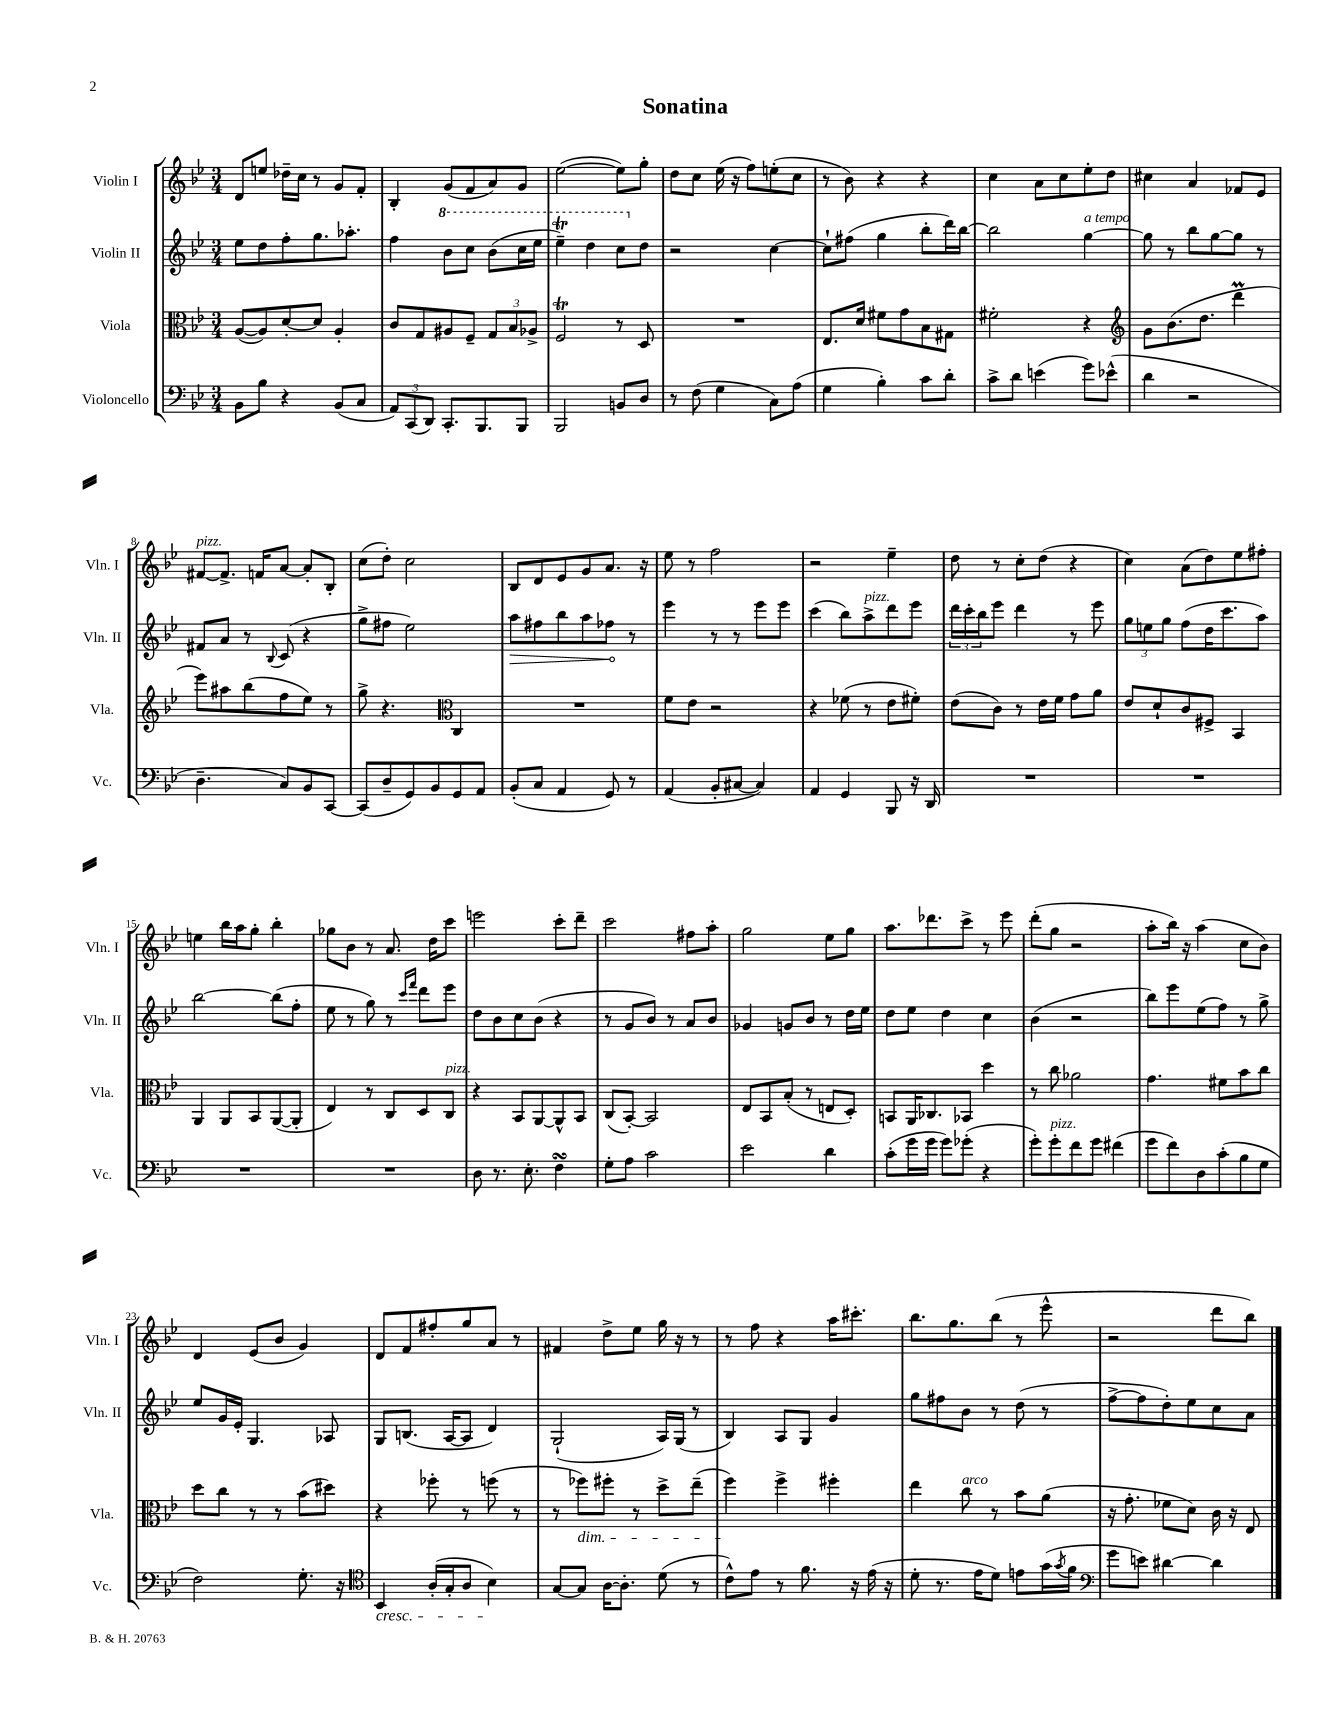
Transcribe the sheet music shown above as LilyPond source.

\header { title = "Sonatina" }
<<
\new StaffGroup <<
\new Staff = "s0" \with { instrumentName = "Violin I" shortInstrumentName = "Vln. I" } {
    \clef treble \key bes \major \numericTimeSignature \time 3/4
    d'8 e''8 des''16-- c''16 r8 g'8 f'8-. |
    bes4-. g'8( f'8 a'8) g'8 |
    ees''2~( ees''8) g''8-. |
    d''8 c''8 ees''16( r16 f''8) e''8-.( c''8 |
    r8 bes'8) r4 r4 |
    c''4 a'8 c''8 ees''8-. d''8 |
    cis''4 a'4 fes'8 ees'8 |
    fis'8~^\markup { \italic "pizz." } fis'8.-> f'16 a'8~ a'8-. bes8-. |
    c''8( d''8-.) c''2 |
    bes8 d'8 ees'8 g'8 a'8. r16 |
    ees''8 r8 f''2 |
    r2 ees''4-- |
    d''8 r8 c''8-. d''8( r4 |
    c''4) a'8( d''8) ees''8 fis''8-. |
    e''4 bes''16 a''16 g''8-. bes''4-. |
    ges''8 bes'8 r8 a'8. d''16 c'''8 |
    e'''2 c'''8-. d'''8-- |
    c'''2 fis''8 a''8-. |
    g''2 ees''8 g''8 |
    a''8. des'''8. c'''8-> r8 ees'''8 |
    d'''8-.( g''8 r2 |
    a''8-. bes''16) r16 a''4( c''8 bes'8) |
    d'4 ees'8( bes'8 g'4) |
    d'8 f'8 fis''8-. g''8 a'8 r8 |
    fis'4 d''8-> ees''8 g''16 r16 r8 |
    r8 f''8 r4 a''16 cis'''8.-. |
    bes''8. g''8. bes''8( r8 ees'''8-^ |
    r2 d'''8 bes''8) \bar "|." |
}
\new Staff = "s1" \with { instrumentName = "Violin II" shortInstrumentName = "Vln. II" } {
    \clef treble \key bes \major \numericTimeSignature \time 3/4
    ees''8 d''8 f''8-. g''8. aes''8.-. |
    f''4 \ottava #1 bes''8 c'''8 bes''8( c'''16 ees'''16 |
    ees'''4--\trill) d'''4 c'''8 \ottava #0 d''8 |
    r2 c''4~ |
    c''8-! fis''8( g''4 bes''8-. d'''16) bes''16~ |
    bes''2 g''4~^\markup { \italic "a tempo" } |
    g''8 r8 bes''8 g''8~ g''8 r8 |
    fis'8 a'8 r8 \appoggiatura { bes8 } c'8( r4 |
    g''8-> fis''8 ees''2) |
    \once \override Hairpin.circled-tip = ##t a''8\> fis''8 bes''8 a''8 fes''8\! r8 |
    ees'''4 r8 r8 ees'''8 ees'''8 |
    c'''4( bes''8) a''8->^\markup { \italic "pizz." } d'''8 ees'''8 |
    \tuplet 3/2 { d'''16 c'''16-. bes''16 } ees'''8 d'''4 r8 ees'''8 |
    \tuplet 3/2 { g''8 e''8 g''8 } f''8( d''16 c'''8. a''8) |
    bes''2~ bes''8( f''8-. |
    ees''8 r8 g''8) r8 \grace { c'''16 f'''16 } d'''8 ees'''8 |
    d''8 bes'8 c''8 bes'8( r4 |
    r8 g'8 bes'8) r8 a'8 bes'8 |
    ges'4 g'8 bes'8 r8 d''16 ees''16 |
    d''8 ees''8 d''4 c''4 |
    bes'4( r2 |
    bes''8) ees'''8 ees''8( f''8) r8 g''8-> |
    ees''8 g'16 ees'16-. g4. aes8 |
    g8 b8.( a16~ a8 d'4) |
    g2-!( a16) g16( r8 |
    bes4) a8 g8 g'4 |
    g''8 fis''8 bes'8 r8 d''8( r8 |
    f''8~-> f''8 d''8-.) ees''8 c''8 a'8 \bar "|." |
}
\new Staff = "s2" \with { instrumentName = "Viola" shortInstrumentName = "Vla." } {
    \clef alto \key bes \major \numericTimeSignature \time 3/4
    a8~( a8) d'8~-. d'8 a4-. |
    c'8 g8 ais8 f8-- \tuplet 3/2 { g8 bes8 aes8-> } |
    f2\trill r8 d8 |
    R2. |
    ees8. d'16 fis'8 g'8 bes8 gis8 |
    fis'2-. r4 |
    \clef treble g'8 bes'8.( d''8. d'''4\prall |
    ees'''8) ais''8 bes''8( f''8 ees''8) r8 |
    g''8-> r4. \clef alto c4 |
    R2. |
    f'8 ees'8 r2 |
    r4 fes'8( r8 ees'8 fis'8-.) |
    ees'8( c'8) r8 ees'16 f'16 g'8 a'8 |
    ees'8 d'8-! c'8 fis8-> bes,4 |
    a,4 a,8 bes,8 a,8~( a,8-. |
    ees4) r8 c8 d8 c8^\markup { \italic "pizz." } |
    r4 bes,8 a,8~ a,8-^ bes,8 |
    c8( bes,8~-.) bes,2 |
    ees8 bes,8 bes8-.( r8 e8 d8-.) |
    b,8 a,16 ces8. bes,8 d''4 |
    r8 c''8 aes'2 |
    g'4. fis'8 bes'8 c''8 |
    d''8 c''8 r8 r8 bes'8( dis''8) |
    r4 fes''8-. r8 f''8( r8 |
    r8 fes''8\dim) fis''8-. r8 d''8-> ees''8--( |
    f''4\!) f''4-> fis''4-. |
    ees''4 c''8^\markup { \italic "arco" } r8 bes'8 a'8( |
    r16 g'8.-. fes'8 d'8) c'16 r16 ees8 \bar "|." |
}
\new Staff = "s3" \with { instrumentName = "Violoncello" shortInstrumentName = "Vc." } {
    \clef bass \key bes \major \numericTimeSignature \time 3/4
    bes,8 bes8 r4 bes,8( c8 |
    \tuplet 3/2 { a,8) c,8( d,8) } c,8.-. bes,,8. bes,,8 |
    bes,,2 b,8 d8 |
    r8 f8( g4 c8) a8( |
    g4 bes4-.) c'8 d'8-. |
    c'8-> d'8 e'4( g'8) ees'8-^( |
    d'4 r2 |
    d4.-- c8) bes,8 c,8~ |
    c,8( d8-- g,8) bes,8 g,8 a,8 |
    bes,8-.( c8 a,4 g,8) r8 |
    a,4( bes,8-. cis8~ cis4) |
    a,4 g,4 bes,,8 r16 d,16 |
    R2. |
    R2. |
    R2. |
    R2. |
    d8 r8. ees8.-. f4\turn |
    g8-. a8 c'2 |
    ees'2 d'4 |
    c'8-.( g'16 g'16 g'8) ges'8-.( r4 |
    g'8-.) g'8-.^\markup { \italic "pizz." } f'8 g'8 fis'4( |
    g'8 f'8) d8 c'8-.( bes8 g8 |
    f2) g8.-. r16 |
    \clef tenor bes,4\cresc a16-.( g16-. a8 bes4\!) |
    g8~ g8 a16~ a8.-. d'8( r8 |
    c'8-^) ees'8 r8 f'8. r16 ees'16( r16 |
    d'8-. r8. ees'16 d'8) e'8 g'16( \acciaccatura { g'8 } f'16 |
    \clef bass g'8 e'8) dis'4~ dis'4 \bar "|." |
}
>>
>>
